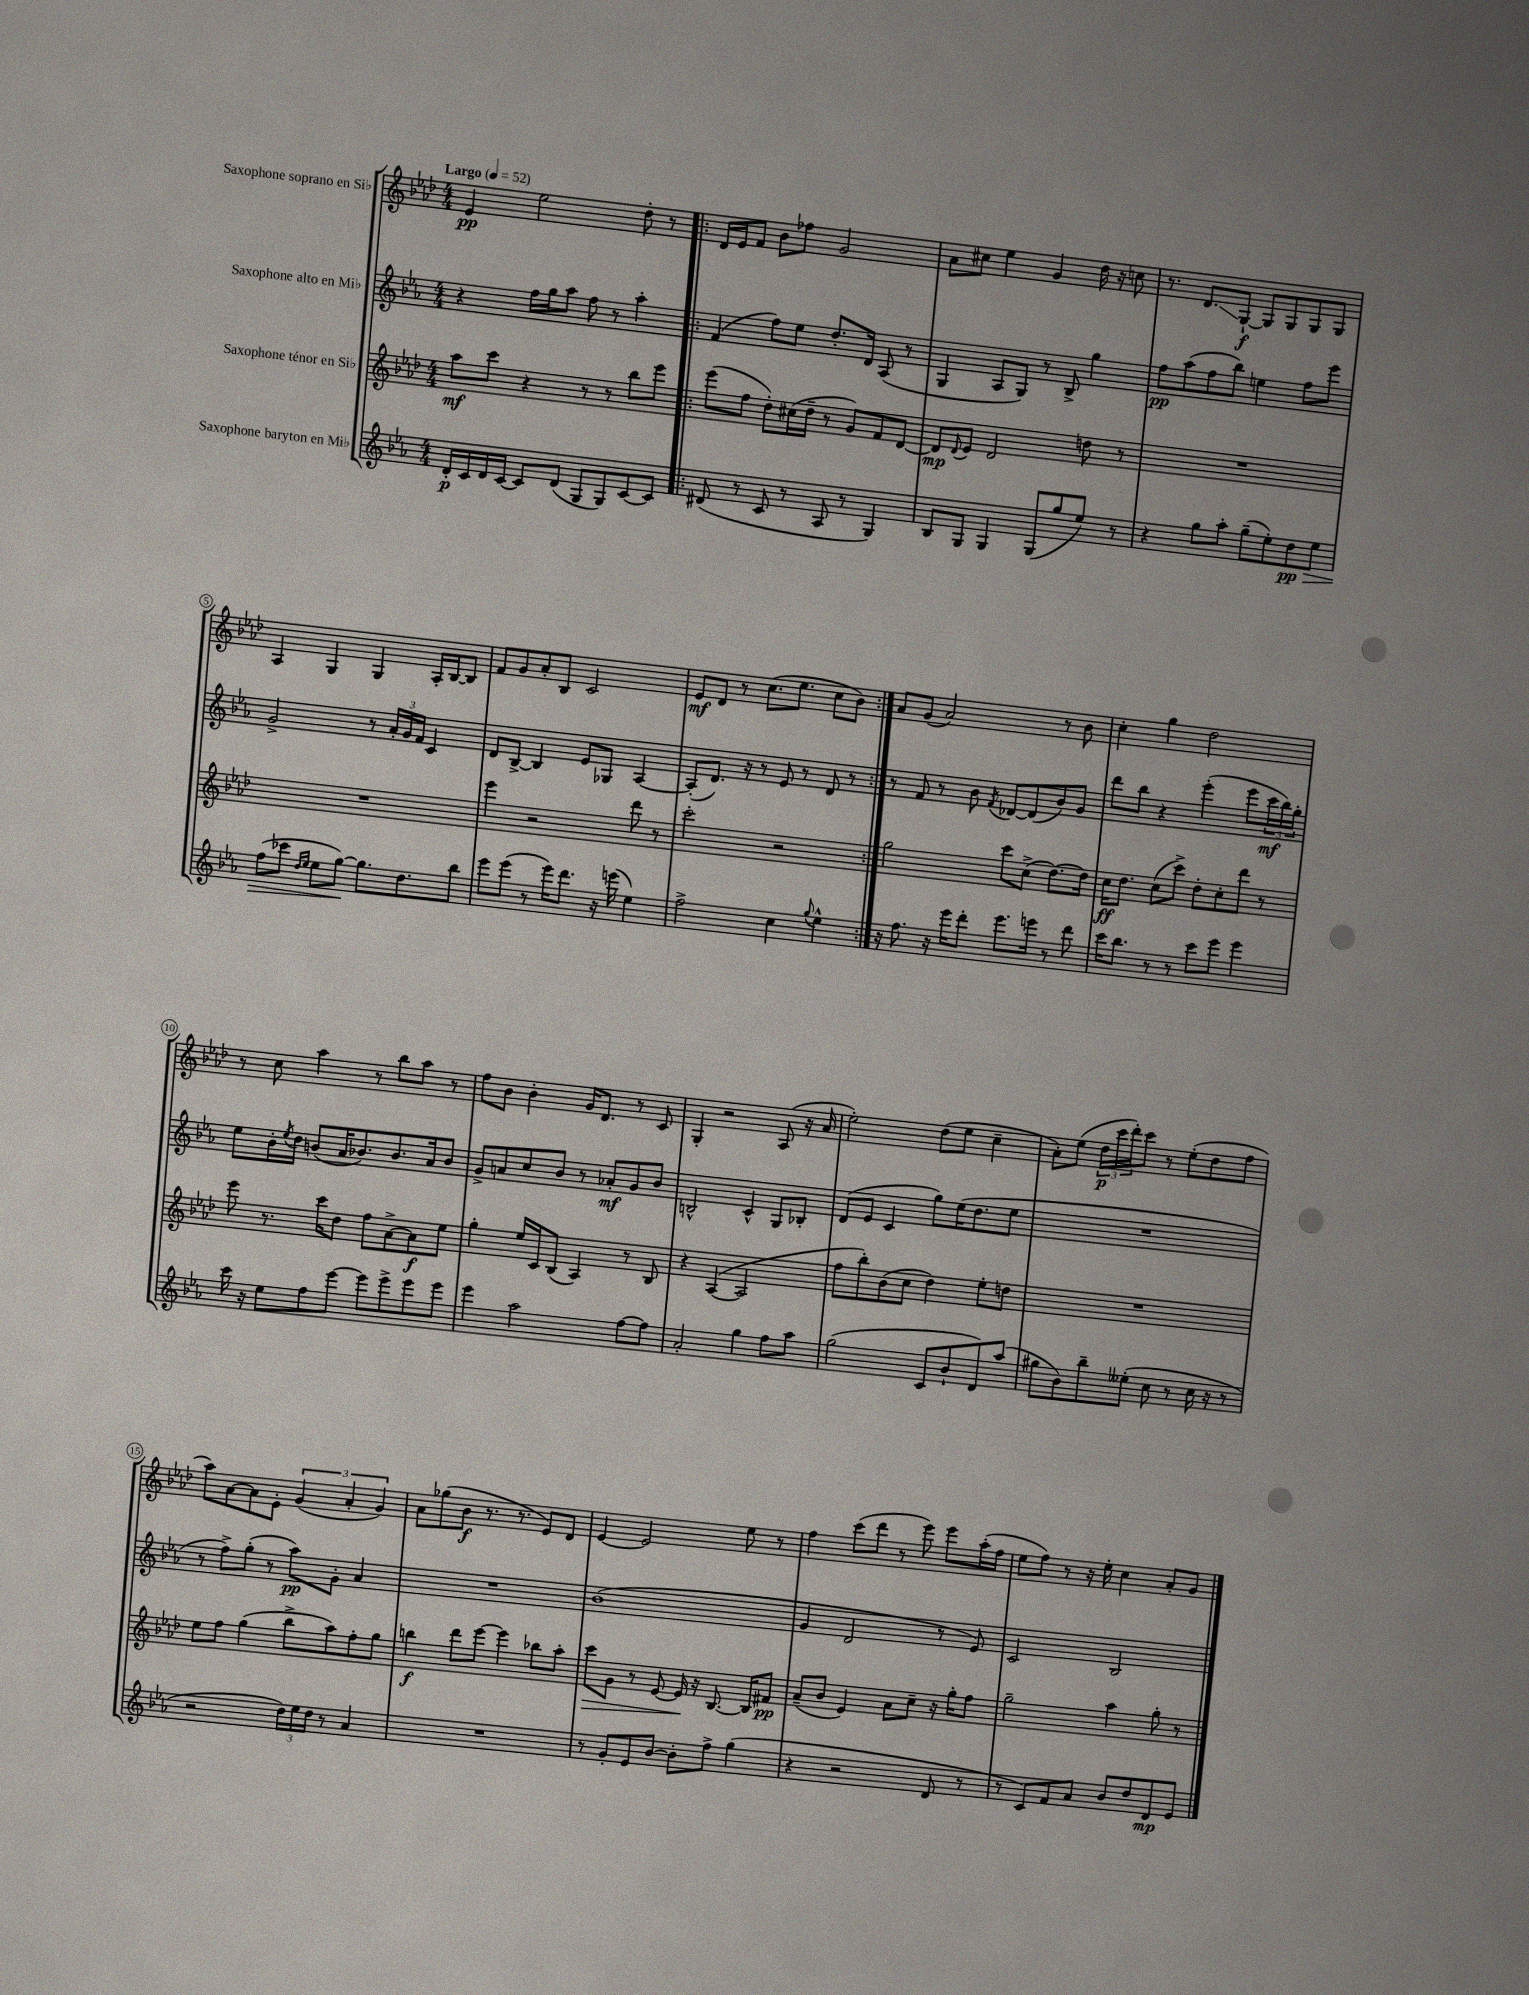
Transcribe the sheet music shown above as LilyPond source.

<<
\new StaffGroup <<
\new Staff = "s0" \with { instrumentName = "Saxophone soprano en Sib" } {
    \clef treble \key aes \major \numericTimeSignature \time 4/4 \tempo "Largo" 4 = 52
    ees'4\pp ees''2 des''8-. r8 |
    \repeat volta 2 { des'16 ees'16 f'8 bes'8 fes''8 g'2 |
    aes'8 cis''8 ees''4 g'4 des''16 r16 c''8 |
    r8. des'8.\glissando g8~-!\f g8 g8 g8 g8 |
    aes4 g4 g4 aes16-. bes16~ bes8 |
    f'8 g'8 aes'8-. bes8 c'2 |
    ees'8\mf des'8 r8 c''8.( ees''8. c''8 bes'8) | }
    aes'8 g'8( aes'2) r8 bes'8 |
    c''4-. g''4 des''2 |
    r8 c''8 aes''4 r8 bes''8 aes''8 r8 |
    f''8 bes'8 bes'4-. g'16 des'8. r8 c'8 |
    g4-. r2 aes8( r16 aes'16 |
    ees''2-.) des''8( ees''8 c''4-- |
    aes'8-.) ees''8( \tuplet 3/2 { des''16\p c'''16 des'''16-.) } c'''8 r8 ees''8-.( des''8 f''8 |
    aes''8) aes'8~ aes'8 ees'8-. \tuplet 3/2 { g'4( aes'4-. g'4) } |
    aes'8 ges''8( bes'8\f r8. r8. ees'8) des'8 |
    ees'4~ ees'2 ees''8 r8 |
    f''4 c'''8( des'''8 r8 ees'''8) ees'''8 aes''16-.( f''16 |
    ees''8 f''8) r8 r16 ees''16-. c''4 aes'8-. g'8 \bar "|." |
}
\new Staff = "s1" \with { instrumentName = "Saxophone alto en Mib" } {
    \clef treble \key ees \major \numericTimeSignature \time 4/4
    r4 f''16 g''16 aes''8 f''8 r8 aes''4-. |
    \repeat volta 2 { f'4( f''8) ees''8 d''8.-. d'16 aes8( r8 |
    g4 aes8 g8) r8 bes8-> g''4 |
    f''8\pp aes''8( f''8 bes''8) e''4 f''8 ees'''8 |
    g'2-> r8 \tuplet 3/2 { aes'16-. g'16 f'16 } c'4 |
    d'8 bes8~-> bes4 ees'8 ges8 aes4~ |
    aes8-.( d'8.) r16 r8 ees'8 r8 d'8 r8 | }
    r8 f'8 r8 bes'8 \acciaccatura { f'8 } des'8~ des'8( bes'8) g'8 |
    d'''8 bes''8 r4 ees'''4-.( ees'''8 \tuplet 3/2 { c'''16\mf bes''16) g''16-. } |
    ees''8 bes'16-. \acciaccatura { ees''8 } d''16 b'8( aes'16 bes'8.) bes'8. aes'16 bes'8 |
    g'8-> a'8 c''8 bes'8 r8 aes'8-.\mf g'8 bes'8 |
    b2-^ c'4-^ g8 bes8-. |
    d'8( ees'8 c'4 g''8) ees''16( d''8. ees''8 |
    R1 |
    r8 f''8->) g''8-.( r8 aes''8\pp) g'8-. aes'4 |
    R1 |
    bes'1( |
    g'4 d'2 r8 ees'8) |
    c'2 bes2 \bar "|." |
}
\new Staff = "s2" \with { instrumentName = "Saxophone ténor en Sib" } {
    \clef treble \key aes \major \numericTimeSignature \time 4/4
    aes''8\mf c'''8 r4 r8 r8 bes''8 ees'''8 |
    \repeat volta 2 { ees'''8( f''8 des''8-.) cis''16( des''16-- r8 g'8) f'8 des'8~ |
    des'8\mp \appoggiatura { des'8 } ees'8 des'2 d''8 r8 |
    R1 |
    R1 |
    ees'''4 r2 des'''8 r8 |
    c'''2-. r2 | }
    g''2 c'''8 c''8->( des''8.~) des''16 |
    c''16\ff des''8. c''8( c'''8->) des''8-. c''8-. des'''8 r8 |
    ees'''8 r8. c'''16 des''8 f''8 aes'8~-> aes'8\f ees''8 |
    g''4-. ees''16 c'16 bes8( aes4) r8 bes8 |
    r4 aes4~( aes2 |
    f''8 bes''8-.) bes'8( c''8 des''4) ees''8-. d''8 |
    R1 |
    ees''8 f''8 g''4( bes''8-> aes''8) f''8-. g''8 |
    b''4\f des'''8 ees'''8~ ees'''4 bes''8 aes''8-. |
    c'''8\> g'8 r8 ees'8~ ees'16\! r16 bes8.~ bes16 fis'8\pp |
    aes'8--( bes'8 ees'4) aes'8 c''8-- r16 g''16-. f''8 |
    g''2-- aes''4 g''8-. r8 \bar "|." |
}
\new Staff = "s3" \with { instrumentName = "Saxophone baryton en Mib" } {
    \clef treble \key ees \major \numericTimeSignature \time 4/4
    d'16-.\p c'16 d'16 c'16~ c'8 d'8( g8 g8) c'8~ c'8 |
    \repeat volta 2 { dis'8( r8 c'8 r8 aes8 r8 g4) |
    bes8 g8 g4 g8( g''8 ees''8) r8 |
    r4 g''8 aes''8-. g''8--( ees''8-.) d''8\pp\> ees''8 |
    f''8( ces'''8 \grace { d''16 ees''16 } ees''8 g''8~\!) g''8. d''8. bes''8 |
    ees'''8 ees'''8( r8 ees'''16) d'''8. r16 e'''16( ees''4) |
    f''2-> c''4 \appoggiatura { g''8 } ees''4-^ | }
    r16 f''8. r16 ees'''16 d'''8-. ees'''8. e'''16 r8 d'''8 |
    c'''16 bes''8. r8 r8 c'''8 ees'''8 ees'''4 |
    c'''16 r16 ees''8 f''8 ees'''8~ ees'''8 ees'''8-> ees'''8 ees'''8 |
    ees'''4 aes''2 f''8~ f''8 |
    aes'2-. g''4 f''8 aes''8 |
    g''2( c'8 bes'8-! d'8) aes''8( |
    gis''8 bes'8) bes''8-- eeses''8-.( c''8 r8 c''16 r16 r8 |
    r2 \tuplet 3/2 { d''16) ees''16 d''16 } r8 aes'4 |
    R1 |
    r8 g'8-. ees'8 bes'8~ bes'8-. f''8-> g''4( |
    r4 r2 d'8 r8 |
    r8 c'8) f'8 aes'8 bes'8 d''8 d'8\mp ees'8 \bar "|." |
}
>>
>>
\layout { \context { \Score \override BarNumber.stencil = #(make-stencil-circler 0.1 0.3 ly:text-interface::print) } }
